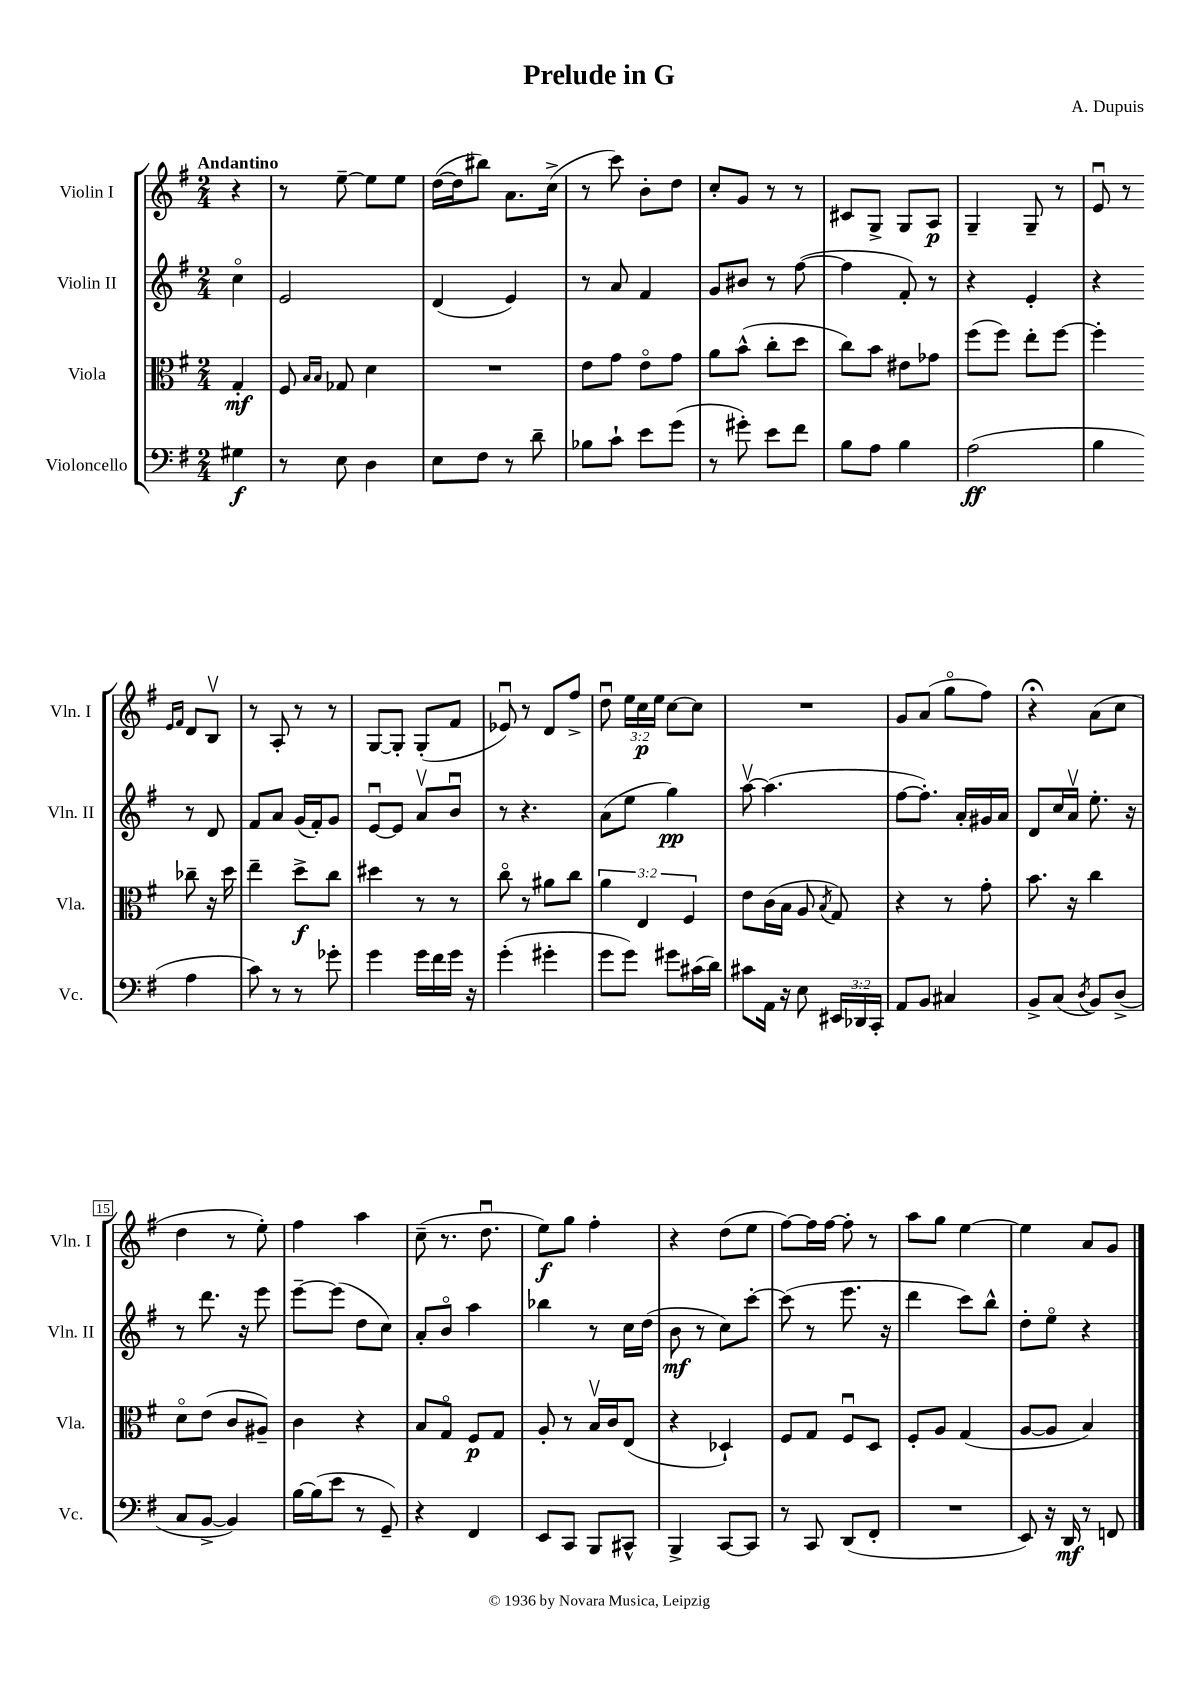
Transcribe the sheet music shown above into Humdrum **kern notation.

**kern	**kern	**kern	**kern
*staff4	*staff3	*staff2	*staff1
*clefF4	*clefC3	*clefG2	*clefG2
*k[f#]	*k[f#]	*k[f#]	*k[f#]
*M2/4	*M2/4	*M2/4	*M2/4
4G#	4G'	4cco	4r
=	=	=	=
8r	8F#	2e	8r
.	16qqB	.	.
.	16qqB	.	.
8E	8G-	.	[8ee~
4D	4d	.	8ee]
.	.	.	8ee
=	=	=	=
8E	2r	(4d	([16dd
.	.	.	16dd]
8F#	.	.	8bb#)
8r	.	4e)	8.a
8d~	.	.	.
.	.	.	(16cc^
=	=	=	=
8B-	8e	8r	8r
8c`	8g	8a	8ccc)
8e	8eo	4f#	8b'
(8g	8g	.	8dd
=	=	=	=
8r	8a	8g	8cc'
8g#')	(8b^^	8b#	8g
8e	8cc'	8r	8r
8f#	8dd	([8ff#	8r
=	=	=	=
8B	8cc)	4ff#]	8c#
8A	8b	.	8G^
4B	8e#	8f#')	8G
.	8g-	8r	8A
=	=	=	=
(2A	(8ff#	4r	4G~
.	8ff#)	.	.
.	8ee'	4e'	8G~
.	[8ff#	.	8r
=	=	=	=
4B	4ff#']	4r	8eu
.	.	.	8r
.	.	.	16qqe
.	.	.	16qqf#
4A	8cc-~	8r	8d
.	16r	8d	8Bv
.	16dd	.	.
=	=	=	=
8c)	4ee~	8f#	8r
8r	.	8a	8A'
8r	8dd^	(16g	8r
.	.	16f#')	.
8g-'	8cc	8g	8r
=	=	=	=
4g	4dd#	[8eu	[8G
.	.	8e]	8G']
16g	8r	8av	(8G'
16f#	.	.	.
16g	8r	8bu	8f#
16r	.	.	.
=	=	=	=
(4g'	8cco	8r	8e-u)
.	8r	4.r	8r
4g#'	8a#	.	8d
.	8cc	.	8ff#^
=	=	=	=
8g	6a	(8a	8ddu
8g)	.	8ee	24ee
.	6E	.	24cc
.	.	.	24ee
8g#	.	4gg)	[8cc
.	6F#	.	.
(16c#	.	.	8cc]
16d)	.	.	.
=	=	=	=
8c#	8e	[8aav	2r
16AA	(16c	(4.aa]	.
16r	16B	.	.
8E	8A	.	.
.	8qB	.	.
24EE#	8G)	.	.
24DD-	.	.	.
24CC'	.	.	.
=	=	=	=
8AA	4r	[8ff#	8g
8BB	.	8.ff#'])	(8a
4C#	8r	.	8ggo
.	.	16a'	.
.	8g'	16g#	8ff#)
.	.	16a	.
=	=	=	=
8BB^	8.b	8d	4r;
(8C	.	16cc	.
.	16r	16av	.
8qD	.	.	.
8BB)	4cc	8.ee'	(8a
(8D^	.	.	8cc
.	.	16r	.
=	=	=	=
8C	8do	8r	4dd
[8BB^	(8e	8.ddd	.
4BB])	8c	.	8r
.	.	16r	.
.	8A#~)	8eee	8ee')
=	=	=	=
[16B	4c	[8eee~	4ff#
(16B]	.	.	.
8e	.	(8eee]	.
8r	4r	8dd	4aa
8GG~)	.	8cc)	.
=	=	=	=
4r	8B	8a'	(8cc~
.	8Go	8bo	8.r
4FF#	8F#	4aa	.
.	.	.	8.ddu
.	8G	.	.
=	=	=	=
8EE	8A'	4bb-	8ee)
8CC	8r	.	8gg
8BBB	16Bv	8r	4ff#'
.	16c	.	.
8CC#^^	(8E	16cc	.
.	.	(16dd	.
=	=	=	=
4BBB^	4r	8b	4r
.	.	8r	.
[8CC	4D-`)	8cc)	(8dd
8CC]	.	[8ccc'	8ee
=	=	=	=
8r	8F#	(8ccc]	[8ff#)
8CC	8G	8r	16ff#]
.	.	.	[16ff#
(8DD	8F#u	8.eee	8ff#']
8FF#'	8D	.	8r
.	.	16r	.
=	=	=	=
2r	8F#'	4ddd	8aa
.	8A	.	8gg
.	(4G	8ccc)	[4ee
.	.	8bb^^	.
=	=	=	=
8EE)	[8A	8dd'	4ee]
16r	8A]	8eeo	.
16DD	.	.	.
8r	4B)	4r	8a
8FF	.	.	8g
==	==	==	==
*-	*-	*-	*-
